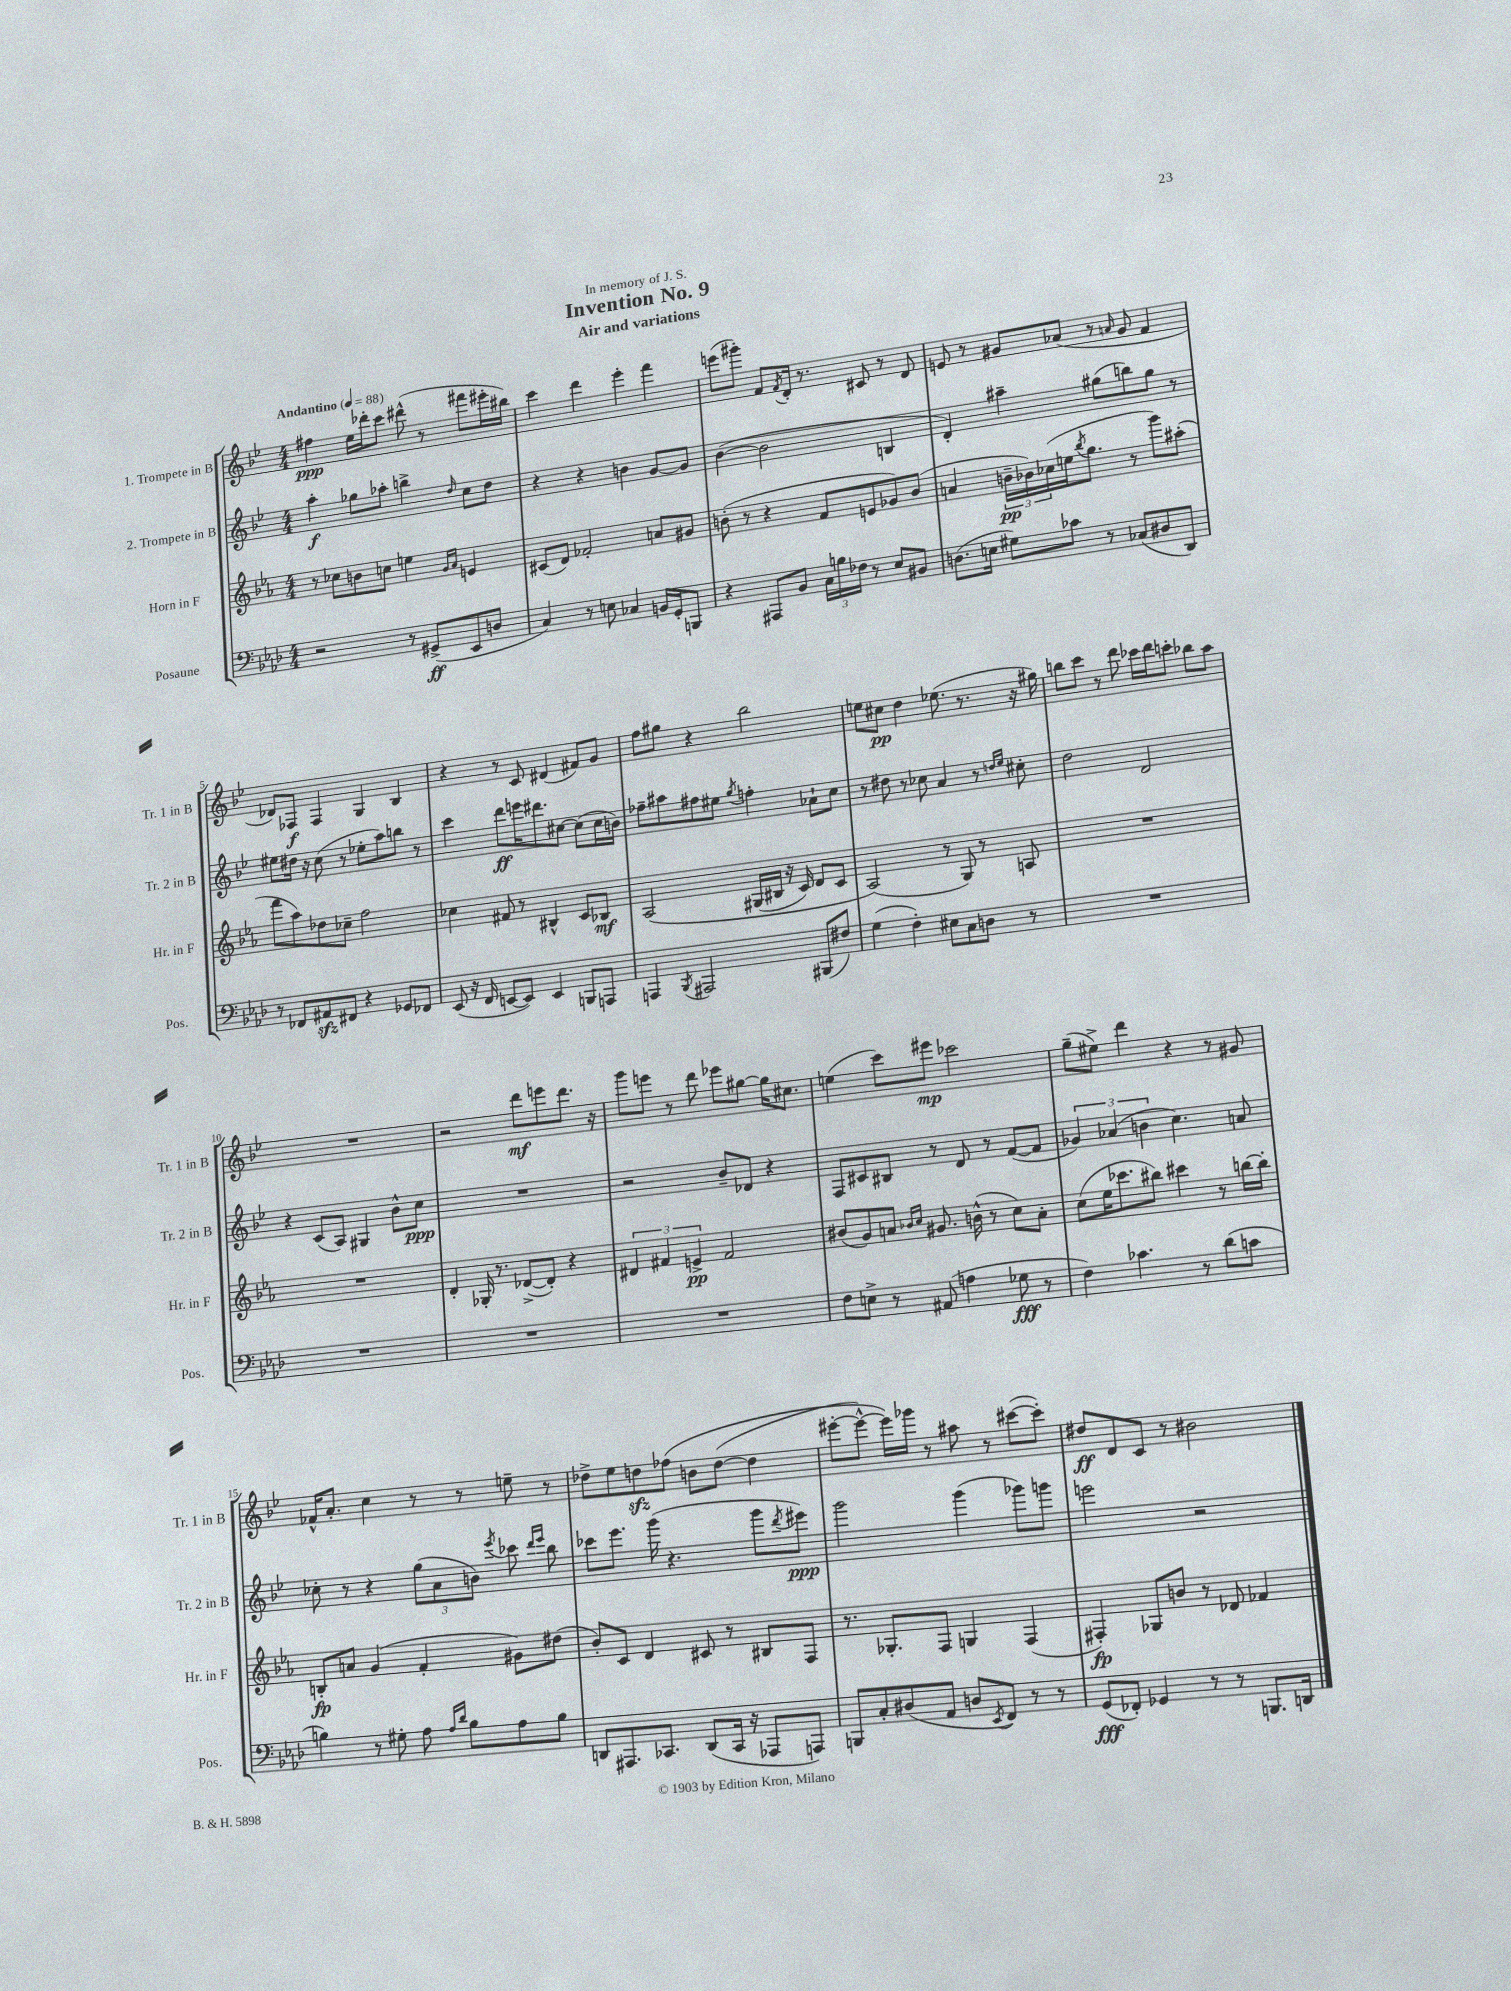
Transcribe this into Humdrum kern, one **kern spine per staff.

**kern	**kern	**kern	**kern
*staff4	*staff3	*staff2	*staff1
*clefF4	*clefG2	*clefG2	*clefG2
*k[b-e-a-d-]	*k[b-e-a-]	*k[b-e-]	*k[b-e-]
*M4/4	*M4/4	*M4/4	*M4/4
*MM88	*MM88	*MM88	*MM88
2r	8r	4aa'	4ff#
.	8cc-	.	.
.	8b	8gg-	16ee-
.	.	.	16ddd-'
.	8cc	8aa-'	8ccc
8r	4ee	4bb^	(8ddd#^^
(8GG#^	.	.	8r
.	16qqg	.	.
.	16qqa-	16qqdd	.
8EE-	4e	8cc	8fff#
8D	.	8dd	16eee#'
.	.	.	16bb#)
=	=	=	=
4C)	(8c#	4r	4ccc
.	8d)	.	.
8r	2f-'	4r	4ddd
8E	.	.	.
4C-	.	4b	4eee-'
16BB	8a	[8g	4fff
16GG'	.	.	.
8BBB	8g#	8g]	.
=	=	=	=
4r	(8b'	([4b-	(8eee
.	8r	.	8ggg#')
8AAA#	4r	2b-]	8f
.	.	.	8qf
8BB-	.	.	16d'
.	.	.	8.r
24C	8f	.	.
24B	.	.	.
24F-	.	.	.
8r	8e	.	8c#
8E-	8g-)	4B	8r
8BB#	(8b	.	8d
=	=	=	=
(8.D	4a	4d')	8e
.	.	.	8r
16E	.	.	.
8G#)	24b~	4aa#~	8g#
.	24b-)	.	.
.	(24cc-	.	.
8c-	16ee	.	(8a-
.	8qbb-	.	.
.	8.gg	.	.
8r	.	(8gg#	8r
.	.	.	16qqa
(8C-	8r	8bb)	8g#
8D#	8ggg)	8gg#	4f
8DD-)	(8aa#'	8r	.
=	=	=	=
8r	8fff	8ee#	8d-)
8FF-	8aa-)	16dd#	8F-
.	.	16r	.
8AA#	8dd-	(8cc	4F-
8FF#	8cc-~	8r	.
4r	2ff	8ee-'	4G
.	.	8aa)	.
8GG-	.	8bb	4B-
8FF-	.	8r	.
=	=	=	=
(8EE-	4cc-	4ccc	4r
16r	.	.	.
16FF	.	.	.
[8EE	8f#	8ddd	8r
8EE])	8r	16eee	8c
.	.	8.ddd#	.
4EE	4B#^^	.	(4d#
.	.	[8cc#	.
8BBB	8c	(8cc#]	8f#)
8AAA	8B-	16cc#	8g
.	.	16b)	.
=	=	=	=
4AAA	&(2A-	8ff-~	8ff
.	.	8aa#	8gg#
8qBBB-	.	.	.
2AAA#	.	8ff#	4r
.	.	8ee#	.
.	.	8qgg	.
.	(16G#	4ff'	2bb-
.	16B#	.	.
.	16r	.	.
.	16c)	.	.
(8BBB#	8d	8a-`	.
8F#)	8c	8cc	.
=	=	=	=
(4G	(2A-&)	8r	8ee
.	.	8dd#	8cc#
4F')	.	8r	4dd
.	.	8cc-	.
8E#	8r	4a	(8.ee-
8C	8G)	.	.
.	.	.	8.r
8D	8r	8r	.
.	.	16qqdd	.
.	.	16qqee-	.
8r	8A	8cc#'	16r
.	.	.	16gg#)
=	=	=	=
1r	1r	2dd	8bb
.	.	.	8ccc
.	.	.	8r
.	.	.	8ddd
.	.	2d	16ccc-
.	.	.	16ddd
.	.	.	8ccc'
.	.	.	8bb-
.	.	.	8aa
=	=	=	=
1r	1r	4r	1r
.	.	(8c	.
.	.	8A)	.
.	.	4G#	.
.	.	8b-^^	.
.	.	8cc	.
=	=	=	=
1r	4d'	1r	2r
.	16G-'	.	.
.	8.r	.	.
.	([8d-^	.	8ddd
.	8d-'])	.	8eee
.	4r	.	8.ddd
.	.	.	16r
=	=	=	=
1r	6d#	2r	8ggg
.	.	.	8eee
.	6f#	.	.
.	.	.	8r
.	6e^	.	.
.	.	.	8ddd
.	2f#	8b-~	8eee-
.	.	8d-	[8gg#
.	.	4r	16gg#]
.	.	.	8.cc#
=	=	=	=
8F	(8b#	8F	(4ee
8E^	8g)	8c#	.
8r	8a	8B#	8ccc)
.	16qqb-	.	.
.	16qqcc	.	.
(8AA#	8.g#	8r	8eee#
4A	.	8d	2ccc-
.	(16b^^	.	.
.	8r	8r	.
8G-	8cc)	([8f	.
8r	8a'	8f]	.
=	=	=	=
4F)	(8cc	6g-)	(8gg~
.	16ee-	.	8ee#^)
.	.	(6a-	.
.	8.ccc-	.	.
4.c-	.	.	4ddd
.	.	6b	.
.	8bb#)	.	.
.	4ccc#	4.cc)	4r
8r	.	.	.
(8d-	8r	.	8r
8c	[16bb	8a	8g#
.	16bb']	.	.
=	=	=	=
4B)	8B'	8cc-'	16f-^^
.	.	.	8.a'
.	8a	8r	.
8r	(4g	4r	4cc
8G#'	.	.	.
8A-	4f'	(12gg	8r
.	.	12a	.
16qqA-	.	.	.
16qqd-	.	.	.
8B	.	.	8r
.	.	12b)	.
.	.	8qeee-	.
8A-	8g#)	8ccc-	8ee~
.	.	16qqddd	.
.	.	16qqeee-	.
8B	(8dd#	8bb-	8r
=	=	=	=
8DD	8b-')	8ccc-	8dd-^
8.AAA#	8c	8.eee-	8ee-
.	4d	.	8dd
8.CC-	.	(16ggg	.
.	.	4.r	&(8ff-
(8DD	8c#	.	8b
16CC-	8r	.	([8dd
16r	.	.	.
8AAA-	8B#	8ggg	4dd]
.	.	8qddd	.
8AAA)	8F	8eee#)	.
=	=	=	=
8BBB	8.r	2ggg	[8eee#'
8C'	.	.	8eee#^^_)
.	8.G-'	.	.
(8D#	.	.	16eee#]&)
.	.	.	16ggg-
8AA-	8F	.	8r
8D	4G	(4ggg	8aa#
8qEE-	.	.	.
8FF)	.	.	8r
8r	(4F	8ggg-)	([8ccc#
8r	.	8ggg	8ccc#'])
=	=	=	=
(8GG	4F#')	2eee	8dd#
8FF-')	.	.	8d
4GG-	8G-	.	8c
.	8b	.	8r
8r	8r	2r	2b#
8r	8d-	.	.
8.BBB	4f-	.	.
16DD	.	.	.
==	==	==	==
*-	*-	*-	*-
